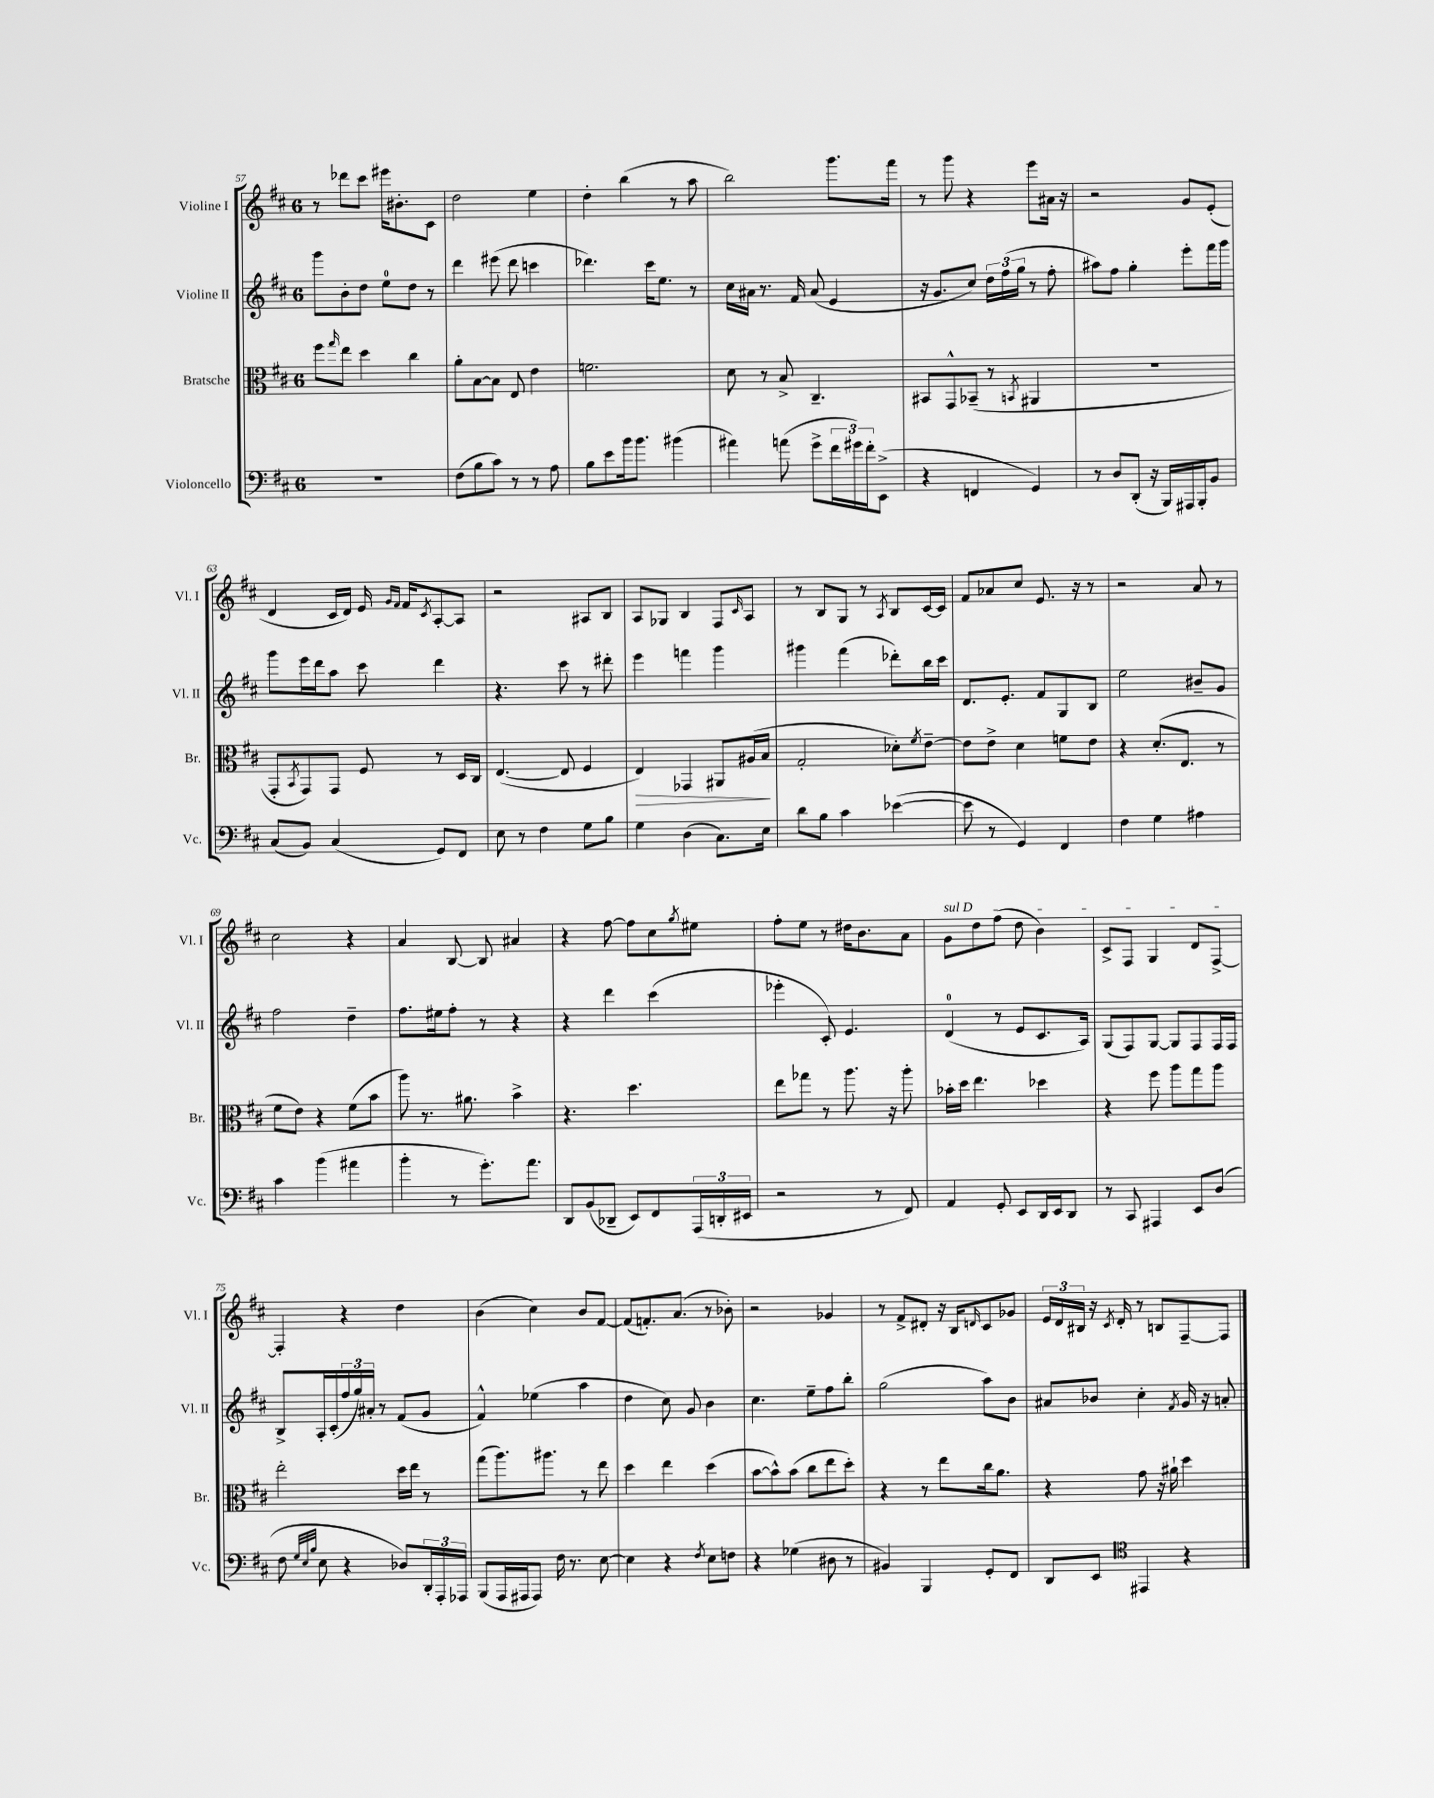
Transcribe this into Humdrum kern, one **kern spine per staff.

**kern	**kern	**dynam	**kern	**kern
*part4	*part3	*part3	*part2	*part1
*staff4	*staff3	*staff3	*staff2	*staff1
*I"Violoncello	*I"Bratsche	*	*I"Violine II	*I"Violine I
*I'Vc.	*I'Br.	*	*I'Vl. II	*I'Vl. I
*clefF4	*clefC3	*	*clefG2	*clefG2
*k[f#c#]	*k[f#c#]	*	*k[f#c#]	*k[f#c#]
*M6/8	*M6/8	*	*M6/8	*M6/8
=57	=57	=57	=57	=57
2.r	8ff#\L	.	8ggg\L	8r
.	16qqgg/	.	.	.
.	8ee\J	.	8b'\	8ddd-X\L
.	4dd\	.	8dd\J	8ccc#\J
.	.	.	8ee\L	16eee#X\KL
.	.	.	.	8.b#X'\
.	4cc#\	.	8dd\J	.
.	.	.	8r	8c#\J
=58	=58	=58	=58	=58
(8F#\L	8a'\L	.	4ddd\	2dd\
8B\	[8B\	.	.	.
8c#\J)	8B\J]	.	(8eee#X\	.
8r	8E/	.	8ddd\	.
8r	4e\	.	4cccn\	4ee\
8A\	.	.	.	.
=59	=59	=59	=59	=59
8B\L	2.fn\	.	4.ddd-X\)	4dd'\
8e\	.	.	.	.
16b\k	.	.	.	(4bb\
8.b\J	.	.	.	.
.	.	.	16ccc#\KL	.
.	.	.	8.ee\J	.
(4b#X\	.	.	.	8r
.	.	.	8r	8aa\
=60	=60	=60	=60	=60
4a#X\)	8d\	.	16cc#\LL	2bb\)
.	.	.	16a#X\JJ	.
.	8r	.	8.r	.
(8an\	8B^/	.	.	.
.	.	.	16f#/	.
8g^\L	4.C#~/	.	(8a#/	.
24f#\L	.	.	4e/	8.ggg\L
24g#X\)	.	.	.	.
24f#'\J	.	.	.	.
(8EE^\J	.	.	.	.
.	.	.	.	16fff#\Jk
=61	=61	=61	=61	=61
4r	8BB#X/L	.	16r	8r
.	.	.	8.g/L	.
.	8GG^^/	.	.	8ggg\
4FFn/	(8BB-X~/J	.	8cc#/J)	4r
.	8r	.	24dd\LL	.
.	.	.	(24ff#\	.
.	.	.	24gg\JJ	.
.	8qBBn/	.	.	.
4GG/)	4AA#X/	.	8r	8eee\L
.	.	.	8ff#'\	16a#X\Jk
.	.	.	.	16r
=62	=62	=62	=62	=62
8r	2.r	.	8aa#X\L)	2r
8D/L	.	.	8ff#\J	.
(8DD'/J	.	.	4gg'\	.
16r	.	.	.	.
16BBB/LL)	.	.	.	.
16AAA#X/	.	.	8eee'\L	8g/L
16BBB'/J	.	.	.	.
8BB/J	.	.	16fff#\L	(8e'/J
.	.	.	16ggg\JJ	.
!!LO:LB:g=z
=63	=63	=63	=63	=63
(8C#/L	8GG'/L	.	8ggg\L	4d/
.	8qBB/	.	.	.
8BB/J)	8GG/)	.	16eee\L	.
.	.	.	16ddd\J	.
(4C#/	8GG/J	.	8aa\J	16c#/LL
.	.	.	.	16d/JJ)
.	8F#/	.	8ccc#\	16e/
.	.	.	.	16qqg/LL
.	.	.	.	16qqf#/JJ
.	.	.	.	16f#/KL
.	.	.	.	8qc#/
8GG/L)	8r	.	4ddd\	[8A'/
8FF#/J	16D/LL	.	.	8A/J]
.	16C#/JJ	.	.	.
=64	=64	=64	=64	=64
8E\	([4.E/	.	4.r	2r
8r	.	.	.	.
4F#\	.	.	.	.
.	8E/]	.	8ccc#\	.
8G\L	4F#/	.	8r	8A#X/L
8B\J	.	.	8ddd#X'\	8B/J
=65	=65	=65	=65	=65
!	!	!LO:HP:b	!	!
4G\	4E/)	>	4eee\	8A/L
.	.	.	.	8G-X/J
(4D\	4GG-X/	.	4fffn\	4B/
8.C#\L)	8AA#X/L	.	4ggg\	8F#/L
.	.	.	.	16qqc#/
.	(16A#X/L	.	.	8A/J
16E\Jk	16B/JJ	.	.	.
.	.	]	.	.
=66	=66	=66	=66	=66
8d\L	2G'/	.	4ggg#X\	8r
8B\J	.	.	.	8B/L
4c#\	.	.	(4fff#\	8G/J
.	.	.	.	8r
.	.	.	.	8qA/
([4e-X\	8d-X'\L)	.	8ddd-X'\L)	8B/L
.	8qf#/	.	.	.
.	[8e~\J	.	16bb\L	[16c#/L
.	.	.	16ccc#\JJ	16c#/JJ]
=67	=67	=67	=67	=67
8e-\]	8e\L]	.	8.d/L	8f#/L
8r	8e^\J	.	.	8a-X/
.	.	.	8.e'/J	.
4GG/)	4d\	.	.	8cc#/J
.	.	.	8f#/L	8.e/
4FF#/	8fn\L	.	8G/	.
.	.	.	.	16r
.	8e\J	.	8B/J	8r
=68	=68	=68	=68	=68
4F#\	4r	.	2ee\	2r
4G\	(8.d'/L	.	.	.
.	8.E/J	.	.	.
4A#X\	.	.	8b#X~/L	8a/
.	8r	.	8g/J	8r
!!LO:LB:g=z
=69	=69	=69	=69	=69
4c#\	8f#\L	.	2ff#\	2cc#\
.	8e\J)	.	.	.
(4b\	4r	.	.	.
4a#X\	(8f#\L	.	4dd~\	4r
.	8b\J	.	.	.
=70	=70	=70	=70	=70
4b'\	8aa\)	.	8.ff#\L	4a/
.	8.r	.	.	.
.	.	.	16ee#X\k	.
8r	.	.	8ff#'\J	[8B/
.	8.a#X\	.	.	.
8.g'\L)	.	.	8r	8B/]
.	4b^\	.	4r	4a#X/
8.a\J	.	.	.	.
=71	=71	=71	=71	=71
8DD/L	4.r	.	4r	4r
(8BB/	.	.	.	.
8DD-X~/J	.	.	4ddd\	[8ff#\
8EE/L)	4.dd\	.	.	8ff#\L]
8FF#/	.	.	(4ccc#\	8cc#\
.	.	.	.	8qgg/
(24AAA/L	.	.	.	8ee#X\J
24DDn'/	.	.	.	.
24EE#X/JJ	.	.	.	.
=72	=72	=72	=72	=72
2r	8ee\L	.	4eee-X'\	8ff#'\L
.	8gg-X\J	.	.	8ee\J
.	8r	.	8c#'/)	8r
.	8.aa\	.	4.e/	16dd#X\KL
.	.	.	.	8.b\
8r	.	.	.	.
.	16r	.	.	.
8FF#/)	8aa'\	.	.	8a\J
=73	=73	=73	=73	=73
!	!	!	!	!LO:TX:a:i:t=sul D
4AA/	16b-X'\LL	.	(4d/	8g\L
.	16dd\JJ	.	.	.
.	4.ee\	.	.	8dd\
8GG'/	.	.	8r	(8ff#\J
8EE/L	.	.	8e/L	8dd\
16DD/L	4dd-X\	.	8.c#/	4b\)
16EE/J	.	.	.	.
8DD/J	.	.	.	.
.	.	.	16A/Jk)	.
=74	=74	=74	=74	=74
8r	4r	.	(8G/L	8c#^/L
8CC#/	.	.	8F#/)	8F#/J
4AAA#X/	8ff#\	.	[8G/J	4G/
.	8aa\L	.	8G/L]	.
8EE/L	8gg\	.	8F#/	8d/L
(8D/J	8aa\J	.	16F#/L	[8F#^/J
.	.	.	16F#/JJ	.
!!LO:LB:g=z
=75	=75	=75	=75	=75
8F#\	2ee'\	.	8B^/L	4F#'/]
32qqG/LLL	.	.	.	.
32qqE/	.	.	.	.
32qqB/JJJ	.	.	.	.
8E\	.	.	16A'/L	.
.	.	.	(16c#'/	.
4r	.	.	24ff#/	4r
.	.	.	24gg/)	.
.	.	.	24a#X'/JJ	.
.	.	.	8r	.
8D-X/L)	16dd\LL	.	(8f#/L	4dd\
.	16ee\JJ	.	.	.
24DD'/L	8r	.	8g/J	.
24AAA'/	.	.	.	.
24AAA-X/JJ	.	.	.	.
=76	=76	=76	=76	=76
(8BBB/L	(8gg\L	.	4f#^^/)	(4b\
16AAA/L	8.aa\)	.	.	.
16AAA#X/J	.	.	.	.
8AAA#/J)	.	.	(4ee-X\	4cc#\)
.	8.aa#X\J	.	.	.
16F#\	.	.	.	.
8.r	.	.	.	.
.	8r	.	4aa\	8b/L
[8E\	8ee\	.	.	[8f#/J
=77	=77	=77	=77	=77
4E\]	4dd\	.	4dd\	(8f#/L]
.	.	.	.	8.fn'/)
4r	4ee\	.	8cc#\)	.
.	.	.	.	(8.a/J
.	.	.	8g/	.
8qF#/	.	.	.	.
8E\L	(4dd\	.	4b\	8r
8Fn\J	.	.	.	8b-X'\)
=78	=78	=78	=78	=78
4r	[8b\L	.	4.cc#\	2r
.	8b^^\])	.	.	.
(4G-X\	(8b\J	.	.	.
.	8cc#\L	.	8ee~\L	.
8D#X\	8ee\	.	8ff#\	4g-X/
8r	8dd'\J)	.	8bb'\J	.
=79	=79	=79	=79	=79
4BB#X/)	4r	.	(2gg\	8r
.	.	.	.	8f#^/L
4BBB/	8r	.	.	8d#X'/J
.	8ee\L	.	.	16r
.	.	.	.	16B/KL
.	.	.	.	16qqdn/
8GG'/L	16cc#\k	.	8aa\L)	8c#/
.	8.a\J	.	.	.
8FF#/J	.	.	8b\J	8g-X/J
=80	=80	=80	=80	=80
8DD/L	4r	.	8a#X/L	24e/LL
.	.	.	.	24d/
.	.	.	.	24B#X/JJ
8EE/J	.	.	8b-X/J	16r
.	.	.	.	8qc#/
.	.	.	.	16d'/
*clefC4	*	*	*	*
4EE#X/	8g\	.	4cc#'\	8r
.	16r	.	.	8Bn/L
.	16a#X`\	.	.	.
.	.	.	8qf#/	.
4r	4dd\	.	16g/	[8F#~/
.	.	.	16r	.
.	.	.	8an'/	8F#/J]
==	==	==	==	==
*-	*-	*-	*-	*-
